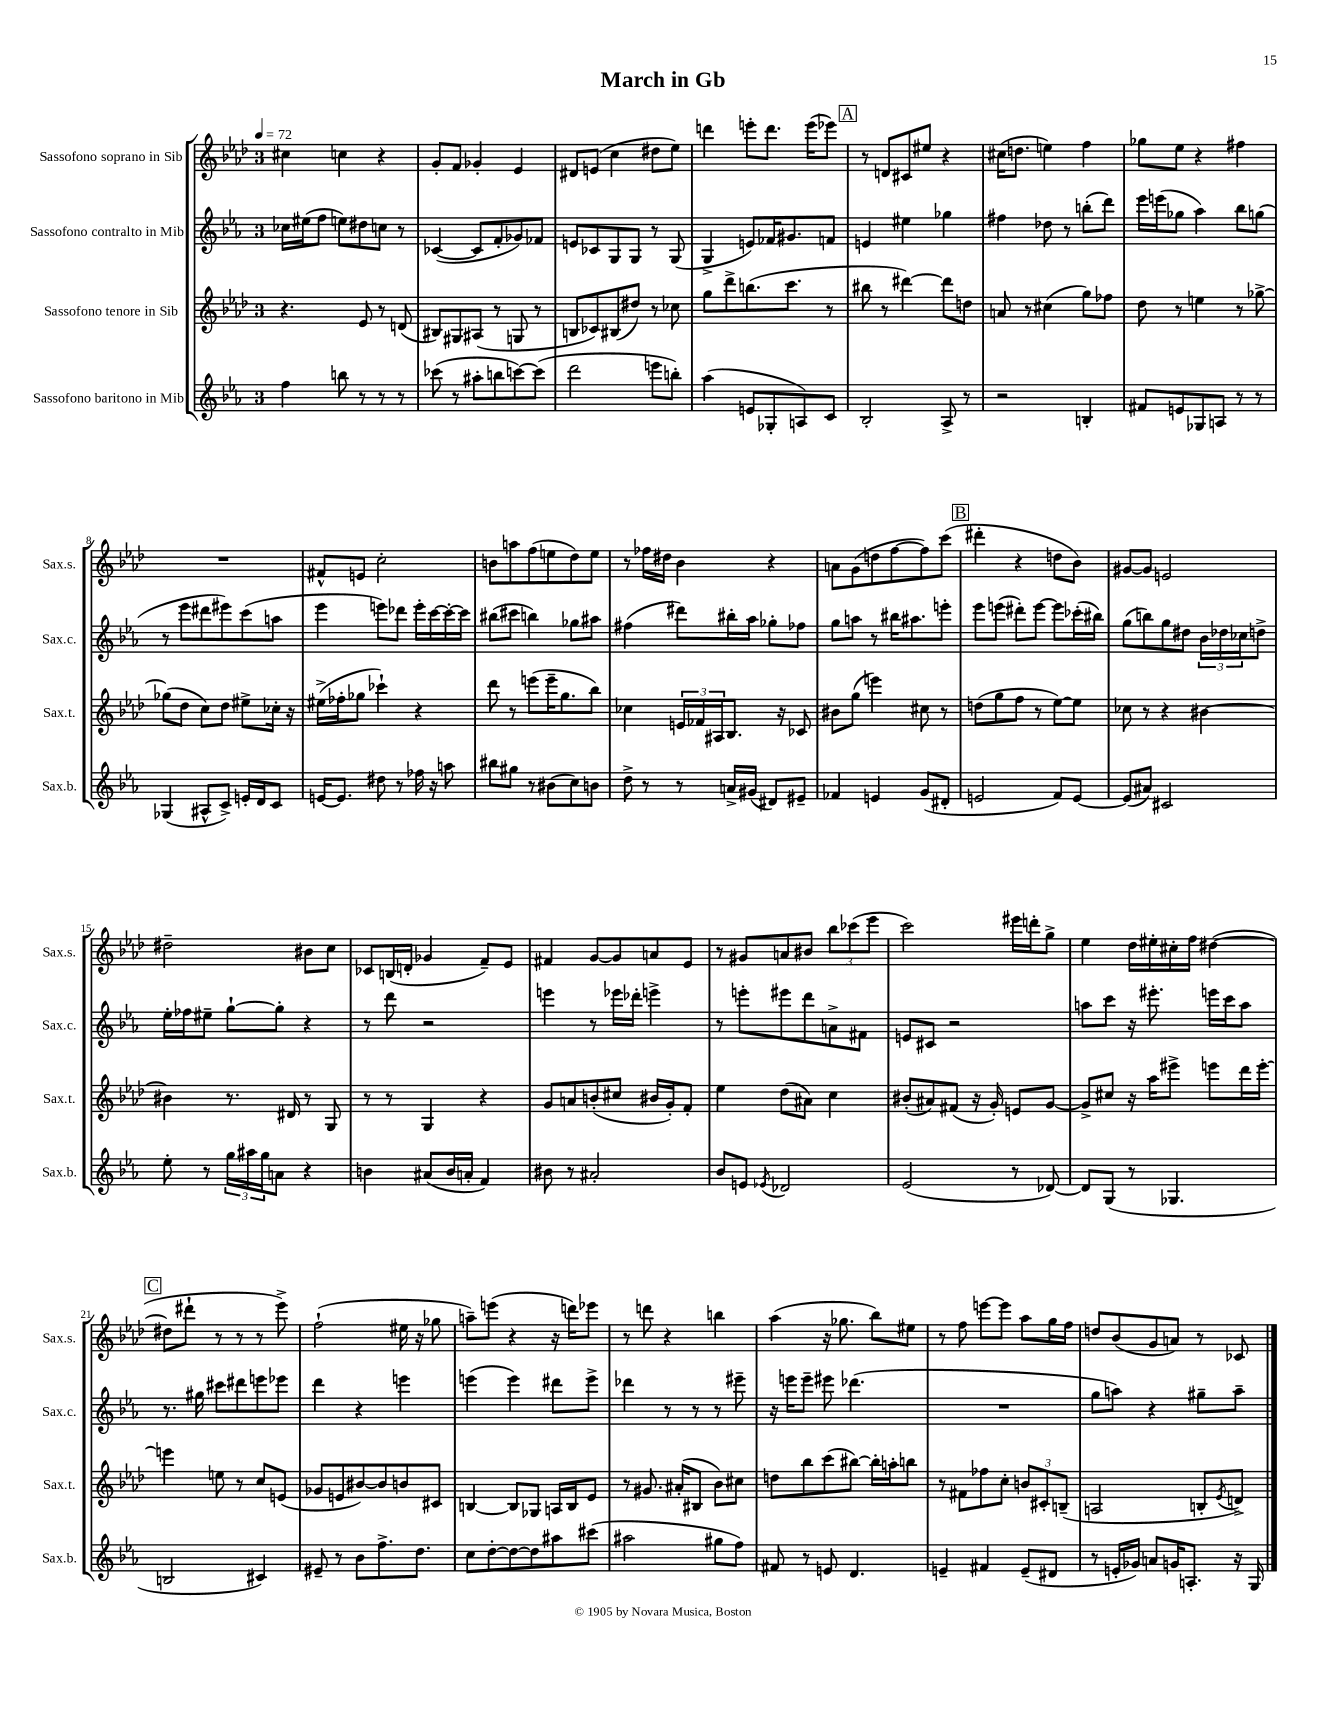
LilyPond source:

\header { title = "March in Gb" }
<<
\new StaffGroup <<
\new Staff = "s0" \with { instrumentName = "Sassofono soprano in Sib" shortInstrumentName = "Sax.s." } {
    \clef treble \key aes \major \once \override Staff.TimeSignature.style = #'single-digit \time 3/4 \tempo 4 = 72
    cis''4 c''4 r4 |
    g'8-. f'8 ges'4-. ees'4 |
    dis'8 e'8( c''4 dis''8 ees''8) |
    d'''4 e'''8-. d'''8. e'''16( ees'''8) |
    \mark \markup { \box "A" } r8 d'8 cis'8 eis''8 r4 |
    cis''16( d''8. e''4) f''4 |
    ges''8 ees''8 r4 fis''4 |
    R2. |
    fis'8-^ e'8 c''2-. |
    b'8 a''8 f''8( e''8 des''8) e''8 |
    r8 fes''16 dis''16 bes'4 r4 |
    a'8 g'8( d''8 f''8~ f''8) c'''8( |
    \mark \markup { \box "B" } dis'''4-. r4 d''8 bes'8) |
    gis'8~ gis'8 e'2 |
    dis''2-- bis'8 c''8 |
    ces'8 b16( d'16-. ges'4 f'8--) ees'8 |
    fis'4 g'8~ g'8 a'8 ees'8 |
    r8 gis'8 a'8 bis'8 \tuplet 3/2 { bes''8 ces'''8( ees'''8 } |
    c'''2) eis'''16 d'''16-. g''8-> |
    ees''4 des''16 eis''16-. cis''16-. f''16 dis''4~( |
    \mark \markup { \box "C" } dis''8 dis'''8-! r8 r8 r8 ees'''8->) |
    f''2-!( eis''16 r16 ges''8 |
    a''8--) e'''8( r4 r16 d'''16) ees'''8 |
    r8 d'''8 r4 b''4 |
    aes''4( r16 ges''8. bes''8) eis''8 |
    r8 f''8 e'''8~ e'''8 aes''8 g''16 f''16 |
    d''8 bes'8( g'8 a'8) r8 ces'8 \bar "|." |
}
\new Staff = "s1" \with { instrumentName = "Sassofono contralto in Mib" shortInstrumentName = "Sax.c." } {
    \clef treble \key ees \major \once \override Staff.TimeSignature.style = #'single-digit \time 3/4
    ces''16 eis''16( f''8 e''8) dis''8 c''8 r8 |
    ces'4~( ces'8 f'8-. ges'8) fes'8 |
    e'8 ces'8 g8 g8 r8 g8( |
    g4-> e'8) fes'16 gis'8. f'8 |
    \mark \markup { \box "A" } e'4 eis''4 ges''4 |
    fis''4 des''8 r8 b''8-.( d'''8) |
    ees'''16 e'''16( ges''8 aes''4) bes''8 g''8( |
    r8 ees'''8 dis'''8 eis'''8) c'''8( a''8 |
    ees'''4 e'''8) des'''8 e'''16-. c'''16~ c'''16~-. c'''16 |
    bis''8( cis'''8 b''4) ges''8 ais''8 |
    fis''4( dis'''8) bis''16-. aes''16 ges''8-. fes''8 |
    g''8 a''8 r8 bis''16 ais''8. e'''8-. |
    \mark \markup { \box "B" } ees'''8 e'''8( dis'''8-.) e'''8~ e'''8 ces'''16-.( bis''16) |
    g''8( b''8) g''8 dis''8 \tuplet 3/2 { bes'16 des''16 ces''16 } d''8-> |
    ees''16-. fes''16 eis''8-- g''8~-! g''8-. r4 |
    r8 d'''8 r2 |
    e'''4 r8 ees'''16 des'''16-. e'''4-> |
    r8 e'''8-. eis'''8 d'''8 a'8-> fis'8 |
    e'8 cis'8 r2 |
    a''8 c'''8 r16 eis'''8.-. e'''16 c'''16 a''8 |
    \mark \markup { \box "C" } r8. gis''16 cis'''8 dis'''8 e'''8 ees'''8 |
    d'''4 r4 e'''4 |
    e'''4( e'''4) dis'''8 e'''8-> |
    des'''4 r8 r8 r8 eis'''8-- |
    r16 e'''16 e'''8-- eis'''8 des'''4.( |
    R2. |
    g''8 a''8) r4 gis''8-- a''8-- \bar "|." |
}
\new Staff = "s2" \with { instrumentName = "Sassofono tenore in Sib" shortInstrumentName = "Sax.t." } {
    \clef treble \key aes \major \once \override Staff.TimeSignature.style = #'single-digit \time 3/4
    r4. ees'8 r8 d'8( |
    bis8) gis8 ais8( r8 g8 r8 |
    b8 ces'8) bis8( dis''8) r8 ces''8 |
    g''8 des'''8-> b''8.( c'''8. r8 |
    \mark \markup { \box "A" } bis''8 r8 dis'''4~) dis'''8 d''8 |
    a'8 r8 cis''4( g''8) fes''8 |
    des''8 r8 e''4 r8 ges''8~-> |
    ges''8( des''8 c''8) des''8 eis''8-> ces''16-. r16 |
    eis''16->( fes''16-. ges''8 ces'''4-!) r4 |
    des'''8 r8 e'''8( e'''16-- g''8. bes''8) |
    ces''4 \tuplet 3/2 { e'16 fes'16 ais16 } bes8. r16 ces'8 |
    bis'8 g''8( e'''4) cis''8 r8 |
    \mark \markup { \box "B" } d''8( g''8 f''8 r8 ees''8~) ees''8 |
    ces''8 r8 r4 bis'4~ |
    bis'4 r8. dis'16 r8 g8 |
    r8 r8 g4 r4 |
    g'8 a'8 b'8-.( cis''8 bis'16 g'16-.) f'8-. |
    ees''4 des''8( ais'8) c''4 |
    bis'8-.( ais'8) fis'8( r16 g'16-.) e'8 g'8~ |
    g'8-> cis''8 r16 aes''16 eis'''8-> e'''8 des'''16 e'''16~-. |
    \mark \markup { \box "C" } e'''4 e''8 r8 c''8 e'8( |
    ges'8 e'8 bis'8~) bis'8 b'8 cis'8 |
    b4~ b8 ges8 a16 b16 ees'8 |
    r8 gis'8. ais'16-.( bis8 bes'8) cis''8 |
    d''8 bes''8 c'''8( bis''8~) bis''16-. a''16-. b''8 |
    r8 fis'8 fes''8 c''8-. \tuplet 3/2 { b'8 cis'8-. b8--( } |
    a2 b8-. \acciaccatura { ees'8 } d'8->) \bar "|." |
}
\new Staff = "s3" \with { instrumentName = "Sassofono baritono in Mib" shortInstrumentName = "Sax.b." } {
    \clef treble \key ees \major \once \override Staff.TimeSignature.style = #'single-digit \time 3/4
    f''4 b''8 r8 r8 r8 |
    ces'''8( r8 ais''8-. b''8 c'''8~) c'''8( |
    d'''2 e'''8 b''8-.) |
    aes''4( e'8 ges8-. a8) c'8 |
    \mark \markup { \box "A" } bes2-. aes8-> r8 |
    r2 b4-. |
    fis'8 e'8 ges8 a8 r8 r8 |
    ges4( ais8-^ c'8->) e'16-. d'16 c'8 |
    e'16~ e'8. dis''8 r8 fes''16 r16 a''8 |
    bis''8 gis''8 r8 bis'8( c''8) b'8 |
    d''8-> r8 r8 a'16-> gis'16( dis'8) eis'8-- |
    fes'4 e'4 g'8( dis'8-. |
    \mark \markup { \box "B" } e'2 f'8) e'8~ |
    e'8( ais'8) cis'2 |
    ees''8-. r8 \tuplet 3/2 { g''16 ais''16 g''16 } a'8 r4 |
    b'4 ais'8( b'16 a'16-. f'4) |
    bis'8 r8 ais'2-. |
    bes'8 e'8 \acciaccatura { ees'8 } des'2 |
    ees'2( r8 des'8~) |
    des'8 g8( r8 ges4. |
    \mark \markup { \box "C" } b2 cis'4) |
    eis'8-- r8 bes'8 f''8.-> d''8. |
    c''8 d''8~-. d''8~ d''8 ais''8 cis'''8( |
    ais''2 gis''8 f''8) |
    fis'8 r8 e'8 d'4. |
    e'4-- fis'4 e'8--( dis'8 |
    r8 e'16-. ges'16) a'8 g'16 a8.-. r16 g16 \bar "|." |
}
>>
>>
